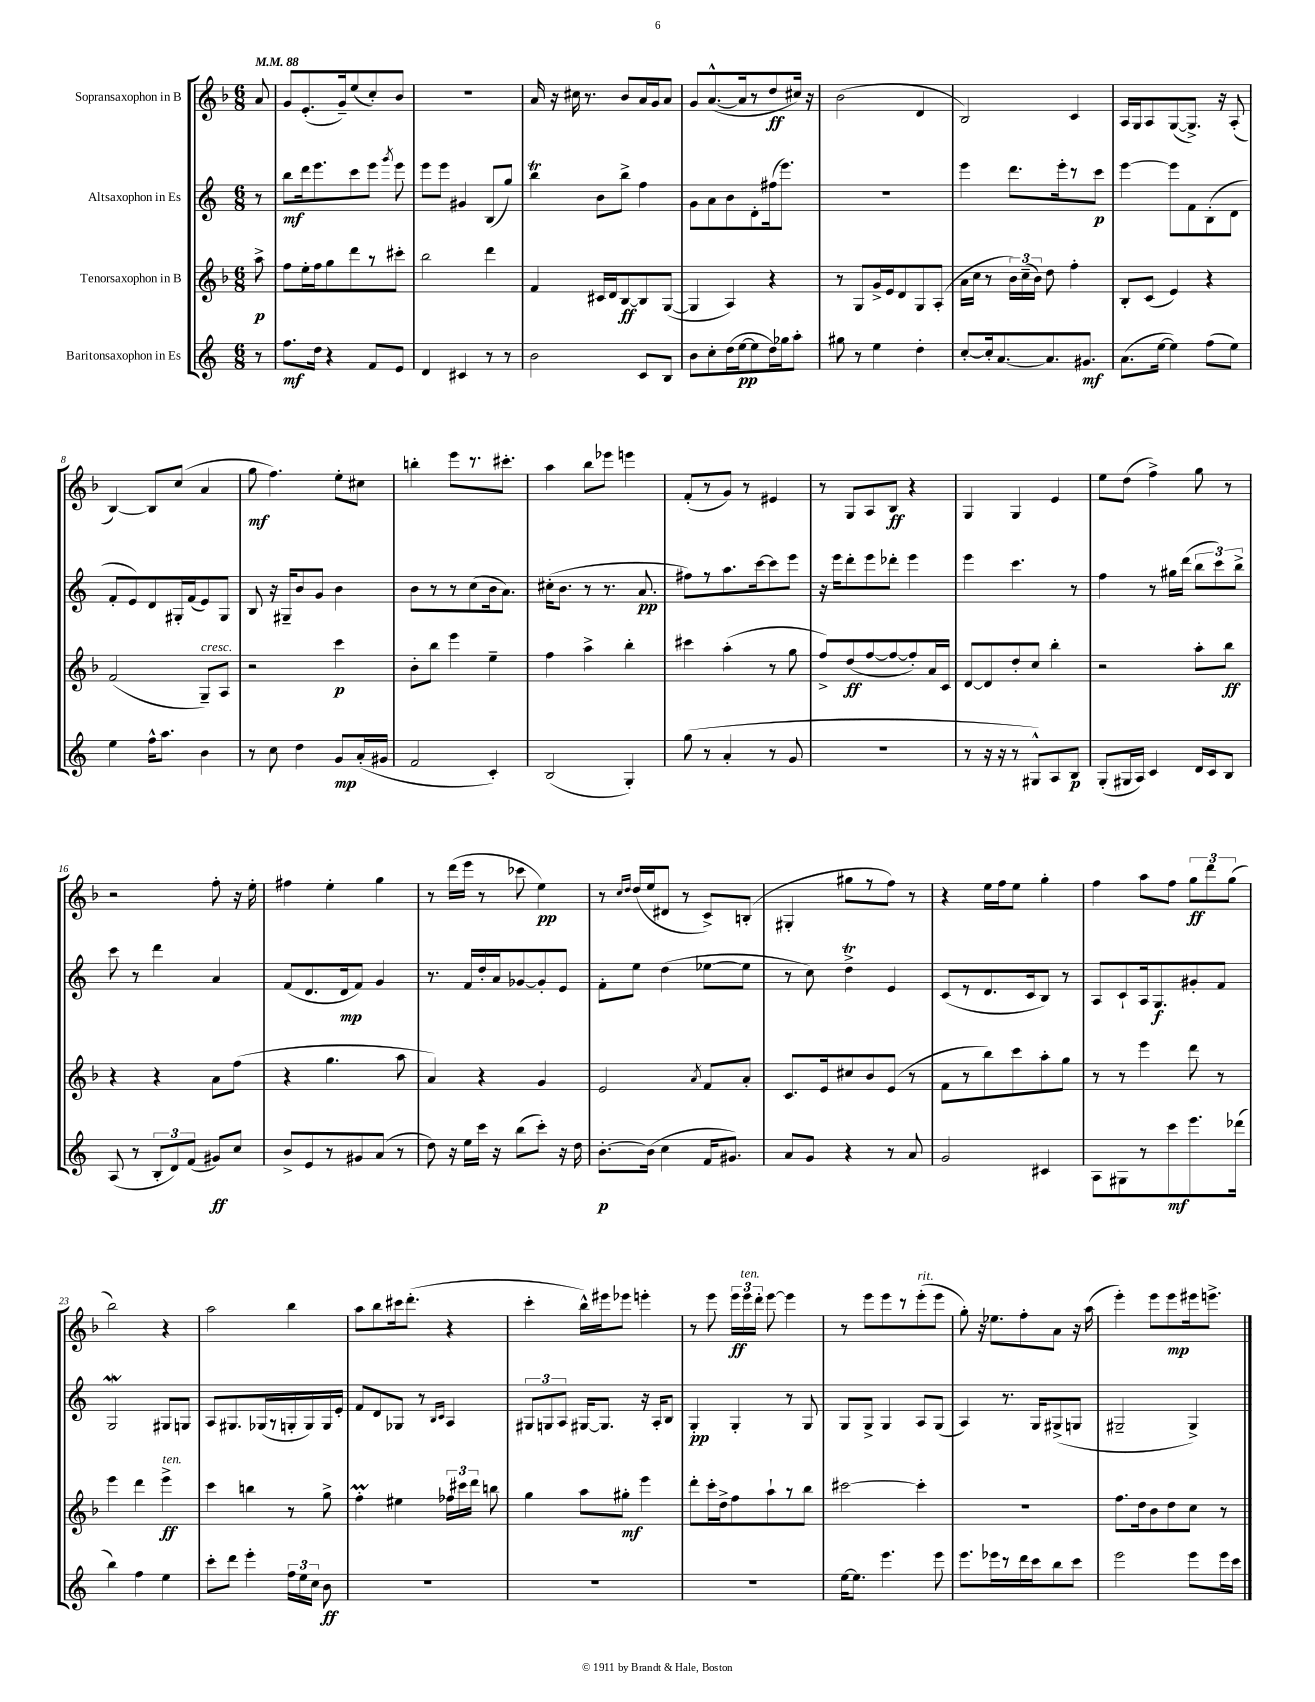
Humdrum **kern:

**kern	**dynam	**kern	**dynam	**kern	**dynam	**kern	**dynam
*part4	*part4	*part3	*part3	*part2	*part2	*part1	*part1
*staff4	*staff4	*staff3	*staff3	*staff2	*staff2	*staff1	*staff1
*I"Baritonsaxophon in Es	*	*I"Tenorsaxophon in B	*	*I"Altsaxophon in Es	*	*I"Sopransaxophon in B	*
*clefG2	*	*clefG2	*	*clefG2	*	*clefG2	*
*k[]	*	*k[b-]	*	*k[]	*	*k[b-]	*
*M6/8	*	*M6/8	*	*M6/8	*	*M6/8	*
*MM88	*	*MM88	*	*MM88	*	*MM88	*
=	=	=	=	=	=	=	=
8r	.	8aa^\	p	8r	.	8a/	.
=1	=1	=1	=1	=1	=1	=1	=1
8.ff\L	mf	8ff\L	.	8bb\L	mf	8g/L	.
.	.	16ee'\L	.	16ddd\k	.	(8.e'/	.
16dd\Jk	.	16ff\J	.	8.eee\	.	.	.
4r	.	8gg\	.	.	.	.	.
.	.	.	.	.	.	16g~/k)	.
.	.	8ddd\	.	8ccc\	.	(8ee/	.
8f/L	.	8r	.	8eee\J	.	8cc'/)	.
.	.	.	.	8qggg/	.	.	.
8e/J	.	8ccc#X'\J	.	8eee\	.	8b-/J	.
=2	=2	=2	=2	=2	=2	=2	=2
4d/	.	2bb-\	.	8eee\L	.	2.r	.
.	.	.	.	8eee\J	.	.	.
4c#X/	.	.	.	4g#X/	.	.	.
8r	.	4ddd\	.	(8B/L	.	.	.
8r	.	.	.	8gg/J)	.	.	.
=3	=3	=3	=3	=3	=3	=3	=3
2b\	.	4f/	.	4bbt\	.	16a/	.
.	.	.	.	.	.	16r	.
.	.	.	.	.	.	16cc#X\	.
.	.	.	.	.	.	8.r	.
.	.	16c#X/LL	.	8b\L	.	.	.
.	.	16d/J	.	.	.	.	.
.	.	[8B-/	ff	8bb^\J	.	8b-/L	.
8c/L	.	8B-/]	.	4ff\	.	16a/L	.
.	.	.	.	.	.	16g/J	.
8B/J	.	([8G/J	.	.	.	8a/J	.
=4	=4	=4	=4	=4	=4	=4	=4
8b\L	.	4G/]	.	8g\L	.	8g/L	.
8cc'\	.	.	.	8a\	.	([8.a^^/	.
(16dd\L	.	4A/)	.	8b\	.	.	.
[16ee\J	pp	.	.	.	.	16a/k]	.
8ee\]	.	.	.	8d'\	.	8r	.
16dd\L)	.	4r	.	(16ff#X\k	.	8dd/	ff
16gg-X\J	.	.	.	8.eee\J)	.	.	.
8aa'\J	.	.	.	.	.	16cc#X/Jk)	.
.	.	.	.	.	.	16r	.
=5	=5	=5	=5	=5	=5	=5	=5
8gg#X\	.	8r	.	2.r	.	(2b-\	.
8r	.	8G/L	.	.	.	.	.
4ee\	.	16g^/L	.	.	.	.	.
.	.	16e/J	.	.	.	.	.
.	.	8d/	.	.	.	.	.
4dd'\	.	8G/	.	.	.	4d/	.
.	.	(8A'/J	.	.	.	.	.
=6	=6	=6	=6	=6	=6	=6	=6
[8cc'/L	.	16a\LL	.	4eee\	.	2B-/)	.
.	.	16cc\JJ	.	.	.	.	.
16cc'/k]	.	8r	.	.	.	.	.
[8.a/	.	.	.	.	.	.	.
.	.	24b-\LL)	.	8.ddd\L	.	.	.
.	.	(24cc~\	.	.	.	.	.
.	.	24b-\JJ)	.	.	.	.	.
8.a/]	.	8dd\	.	.	.	.	.
.	.	.	.	16eee'\k	.	.	.
.	.	4ff'\	.	8r	.	4c/	.
8.g#X/J	mf	.	.	.	.	.	.
.	.	.	.	8ccc\J	p	.	.
=7	=7	=7	=7	=7	=7	=7	=7
(8.a\L	.	8B-'/L	.	[4eee\	.	16A/LL	.
.	.	.	.	.	.	16G/J	.
.	.	(8c/J	.	.	.	8A/	.
[16ee\Jk	.	.	.	.	.	.	.
4ee\])	.	4e/)	.	8eee\L]	.	([8G/	.
.	.	.	.	8f\	.	8.G^/J])	.
(8ff\L	.	4r	.	(8B'\	.	.	.
.	.	.	.	.	.	16r	.
8ee\J)	.	.	.	8d\J	.	(8A'/	.
!!LO:LB:g=z
=8	=8	=8	=8	=8	=8	=8	=8
4ee\	.	(2f/	.	8f'/L	.	[4B-/)	.
.	.	.	.	8e/)	.	.	.
16ff^^\KL	.	.	.	8d/	.	8B-/L]	.
8.aa\J	.	.	.	.	.	.	.
.	.	.	.	16G#X'/L	.	(8cc/J	.
.	.	.	.	(16f/J	.	.	.
!	!	!LO:TX:a:i:t=cresc.	!	!	!	!	!
4b\	.	8G~/L)	.	8e/)	.	4a/	.
.	.	8A/J	.	8G#/J	.	.	.
=9	=9	=9	=9	=9	=9	=9	=9
8r	.	2r	.	8B/	.	8gg\	mf
8cc\	.	.	.	16r	.	4.ff\)	.
.	.	.	.	16G#X~/KL	.	.	.
4dd\	.	.	.	8b/	.	.	.
.	.	.	.	8g/J	.	.	.
8g/L	mp	4ccc\	p	4b\	.	8ee'\L	.
(16a'/L	.	.	.	.	.	8cc#X\J	.
16g#X/JJ	.	.	.	.	.	.	.
=10	=10	=10	=10	=10	=10	=10	=10
2f/	.	8b-'\L	.	8b\L	.	4bbn'\	.
.	.	8bb-\J	.	8r	.	.	.
.	.	4eee\	.	8r	.	8eee\L	.
.	.	.	.	(8cc\	.	8.r	.
4c'/)	.	4ee~\	.	16b\k	.	.	.
.	.	.	.	8.a\J)	.	8.ccc#X'\J	.
=11	=11	=11	=11	=11	=11	=11	=11
(2B/	.	4ff\	.	(16cc#X'\KL	.	4aa\	.
.	.	.	.	8.b\J	.	.	.
.	.	4aa^\	.	8r	.	8bb-\L	.
.	.	.	.	8.r	.	8eee-X\J	.
4G'/)	.	4bb-'\	.	.	.	4eeen\	.
.	.	.	.	8.a/	pp	.	.
=12	=12	=12	=12	=12	=12	=12	=12
(8gg\	.	4ccc#X\	.	8ff#X\L)	.	(8f'/L	.
8r	.	.	.	8r	.	8r	.
4a'/	.	(4aa'\	.	8.aa\	.	8g/J)	.
.	.	.	.	.	.	8r	.
.	.	.	.	[16ccc\k	.	.	.
8r	.	8r	.	8ccc\]	.	4e#X/	.
8g/	.	8gg\	.	8eee\J	.	.	.
=13	=13	=13	=13	=13	=13	=13	=13
2.r	.	8ff^/L)	.	16r	.	8r	.
.	.	.	.	16eee\KL	.	.	.
.	.	(8dd/	ff	8ddd'\	.	8G/L	.
.	.	[8ff/	.	8eee\	.	8A/	.
.	.	8ff/_	.	8ddd-X'\J	.	8B-/J	ff
.	.	8ff'/])	.	4eee\	.	4r	.
.	.	16a/L	.	.	.	.	.
.	.	16c/JJ	.	.	.	.	.
=14	=14	=14	=14	=14	=14	=14	=14
8r	.	[8d/L	.	4eee\	.	4G/	.
16r	.	8d/]	.	.	.	.	.
16r	.	.	.	.	.	.	.
8r	.	8dd'/	.	4.ccc\	.	4G/	.
8G#X^^/L)	.	8cc/J	.	.	.	.	.
8A/	.	4bb-'\	.	.	.	4e/	.
8B/J	p	.	.	8r	.	.	.
=15	=15	=15	=15	=15	=15	=15	=15
(8G'/L	.	2r	.	4ff\	.	8ee\L	.
16G#X/L	.	.	.	.	.	(8dd\J	.
16A/JJ)	.	.	.	.	.	.	.
4c/	.	.	.	8r	.	4ff^\)	.
.	.	.	.	16gg#X\LL	.	.	.
.	.	.	.	(16ddd\JJ	.	.	.
16d/LL	.	8aa'\L	.	12bb\L	.	8gg\	.
16c/J	.	.	.	.	.	.	.
.	.	.	.	12ccc\)	.	.	.
8B/J	.	8bb-\J	ff	.	.	8r	.
.	.	.	.	12bb^\J	.	.	.
!!LO:LB:g=z
=16	=16	=16	=16	=16	=16	=16	=16
(8A/	.	4r	.	8ccc\	.	2r	.
8r	.	.	.	8r	.	.	.
12B'/L	.	4r	.	4ddd\	.	.	.
12d/)	.	.	.	.	.	.	.
(12f/J	.	.	.	.	.	.	.
8g#X/L)	ff	8a\L	.	4a/	.	8ff'\	.
8cc/J	.	(8ff\J	.	.	.	16r	.
.	.	.	.	.	.	16ee'\	.
=17	=17	=17	=17	=17	=17	=17	=17
8b^/L	.	4r	.	(8f/L	.	4ff#X\	.
8e/	.	.	.	8.d/	.	.	.
8r	.	4.gg\	.	.	.	4ee'\	.
.	.	.	.	16d/k	mp	.	.
8g#X/	.	.	.	8f/J)	.	.	.
(8a/J	.	.	.	4g/	.	4gg\	.
8r	.	8aa\	.	.	.	.	.
=18	=18	=18	=18	=18	=18	=18	=18
8dd\)	.	4a/)	.	8.r	.	8r	.
16r	.	.	.	.	.	(16ddd\LL	.
16ee\LL	.	.	.	16f/LL	.	16eee\JJ	.
16ccc\JJ	.	4r	.	16dd'/	.	8r	.
16r	.	.	.	16a/J	.	.	.
(8bb\L	.	.	.	[8g-X/	.	8ccc-X\	.
8ccc'\J)	.	4g/	.	8g-'/]	.	4ee\)	pp
16r	.	.	.	8e/J	.	.	.
16dd\	.	.	.	.	.	.	.
=19	=19	=19	=19	=19	=19	=19	=19
[8.b'\L	p	2e/	.	8f'\L	.	8r	.
.	.	.	.	.	.	16qqcc/LL	.
.	.	.	.	.	.	16qqdd/JJ	.
.	.	.	.	8ee\J	.	(16dd/LL	.
(16b\Jk]	.	.	.	.	.	16ee/J	.
4cc\	.	.	.	(4dd\	.	8d#X/J	.
.	.	.	.	.	.	8r	.
.	.	8qa/	.	.	.	.	.
16f/KL	.	8f/L	.	[8ee-X\L	.	8c^/L)	.
8.g#X/J)	.	.	.	.	.	.	.
.	.	8a'/J	.	8ee-\J]	.	(8Bn'/J	.
=20	=20	=20	=20	=20	=20	=20	=20
8a/L	.	8.c/L	.	8r	.	4G#X'/	.
8g/J	.	.	.	8cc\)	.	.	.
.	.	16e/k	.	.	.	.	.
4r	.	8cc#X/	.	4ddT^\	.	8gg#X\L	.
.	.	8b-/	.	.	.	8r	.
8r	.	(8e/J	.	4e/	.	8ff\J)	.
8a/	.	8r	.	.	.	8r	.
=21	=21	=21	=21	=21	=21	=21	=21
2g/	.	8f\L	.	(8c/L	.	4r	.
.	.	8r	.	8r	.	.	.
.	.	8bb-\)	.	8.d/	.	16ee\LL	.
.	.	.	.	.	.	16ff\J	.
.	.	8ccc\	.	.	.	8ee\J	.
.	.	.	.	16c/k	.	.	.
4c#X/	.	8aa'\	.	8B/J)	.	4gg'\	.
.	.	8gg\J	.	8r	.	.	.
=22	=22	=22	=22	=22	=22	=22	=22
8A\L	.	8r	.	8A/L	.	4ff\	.
8G#X\	.	8r	.	8c`/	.	.	.
8r	.	4eee\	.	16A/k	.	8aa\L	.
.	.	.	.	8.G/	f	.	.
8ccc\	mf	.	.	.	.	8ff\J	.
8.eee\	.	8ddd\	.	8g#X'/	.	12gg\L	ff
.	.	.	.	.	.	12ddd\	.
.	.	8r	.	8f/J	.	.	.
.	.	.	.	.	.	(12gg\J	.
(16ddd-X\Jk	.	.	.	.	.	.	.
!!LO:LB:g=z
=23	=23	=23	=23	=23	=23	=23	=23
4bb\)	.	4eee\	.	2GW/	.	2bb-\)	.
4ff\	.	4ddd\	.	.	.	.	.
!	!	!LO:TX:a:i:t=ten.	!	!	!	!	!
4ee\	.	4eee^\	ff	8G#X/L	.	4r	.
.	.	.	.	8Gn/J	.	.	.
=24	=24	=24	=24	=24	=24	=24	=24
8ccc'\L	.	4ccc\	.	8A/L	.	2aa\	.
8ddd\J	.	.	.	8.G#X/	.	.	.
4eee'\	.	4bbn\	.	.	.	.	.
.	.	.	.	(16G-X/L	.	.	.
.	.	.	.	8r	.	.	.
24ff\LL	.	8r	.	16Gn'/	.	4bb-\	.
24ee\	.	.	.	.	.	.	.
.	.	.	.	16G/)	.	.	.
24cc\JJ	.	.	.	.	.	.	.
8b\	ff	8gg^\	.	16G/	.	.	.
.	.	.	.	16e'/JJ	.	.	.
=25	=25	=25	=25	=25	=25	=25	=25
2.r	.	4ffM'\	.	8f/L	.	8aa\L	.
.	.	.	.	8d/	.	8bb-\	.
.	.	4ee#X\	.	8G-X/J	.	16ccc#X\k	.
.	.	.	.	.	.	(8.ddd'\J	.
.	.	.	.	8r	.	.	.
.	.	.	.	16qqB/LL	.	.	.
.	.	.	.	16qqc/JJ	.	.	.
.	.	24ff-X\LL	.	4A/	.	4r	.
.	.	24ccc#X\	.	.	.	.	.
.	.	24ddd\JJ	.	.	.	.	.
.	.	8bbn\	.	.	.	.	.
=26	=26	=26	=26	=26	=26	=26	=26
2.r	.	4gg\	.	12G#X/L	.	4ccc'\	.
.	.	.	.	12Gn/	.	.	.
.	.	.	.	12A/J	.	.	.
.	.	8aa\L	.	[16G#X/KL	.	16bb-^^\LL)	.
.	.	.	.	8.G#/J]	.	16eee#X\J	.
.	.	8gg#X'\J	mf	.	.	8eee-X\J	.
.	.	4eee\	.	16r	.	4eeen'\	.
.	.	.	.	16A'/KL	.	.	.
.	.	.	.	8B/J	.	.	.
=27	=27	=27	=27	=27	=27	=27	=27
2.r	.	8ddd'\L	.	4G'/	pp	8r	.
.	.	16ccc'\L	.	.	.	8eee\	.
.	.	16dd^\J	.	.	.	.	.
.	.	8ff\	.	4G'/	.	24eee\LL	ff
!	!	!	!	!	!	!LO:TX:a:i:t=ten.	!
.	.	.	.	.	.	24eee\	.
.	.	.	.	.	.	24ddd'\JJ	.
.	.	8aa`\	.	.	.	[8eee\	.
.	.	8r	.	8r	.	4eee\]	.
.	.	8bb-\J	.	8G/	.	.	.
=28	=28	=28	=28	=28	=28	=28	=28
[16ee\KL	.	[2ccc#X\	.	8G/L	.	8r	.
8.ee\J]	.	.	.	.	.	.	.
.	.	.	.	8G^/J	.	8eee\L	.
4.eee\	.	.	.	4G/	.	8eee\	.
.	.	.	.	.	.	8r	.
!	!	!	!	!	!	!LO:TX:a:i:t=rit.	!
.	.	4ccc#'\]	.	8A/L	.	(8eee'\	.
8eee\	.	.	.	(8G/J	.	8eee\J	.
=29	=29	=29	=29	=29	=29	=29	=29
8.eee\L	.	2.r	.	4A/)	.	8gg'\)	.
.	.	.	.	.	.	16r	.
16eee-X\L	.	.	.	.	.	8.ee-X\L	.
8r	.	.	.	8.r	.	.	.
16ddd\	.	.	.	.	.	8ff'\	.
16ccc\J	.	.	.	16G/KL	.	.	.
8bb\	.	.	.	(8G#X^/	.	8a\J	.
8ccc\J	.	.	.	8Gn/J	.	16r	.
.	.	.	.	.	.	(16aa\	.
=30	=30	=30	=30	=30	=30	=30	=30
2eee\	.	8.ff\L	.	2G#X~/	.	4eee'\)	.
.	.	16dd\k	.	.	.	.	.
.	.	8b-\	.	.	.	8eee\L	.
.	.	8dd\	.	.	.	8eee\	mp
8eee\L	.	8cc\J	.	4G#^/)	.	16eee#X\k	.
.	.	.	.	.	.	8.eeen^\J	.
16eee\L	.	8r	.	.	.	.	.
16ccc\JJ	.	.	.	.	.	.	.
==	==	==	==	==	==	==	==
*-	*-	*-	*-	*-	*-	*-	*-
